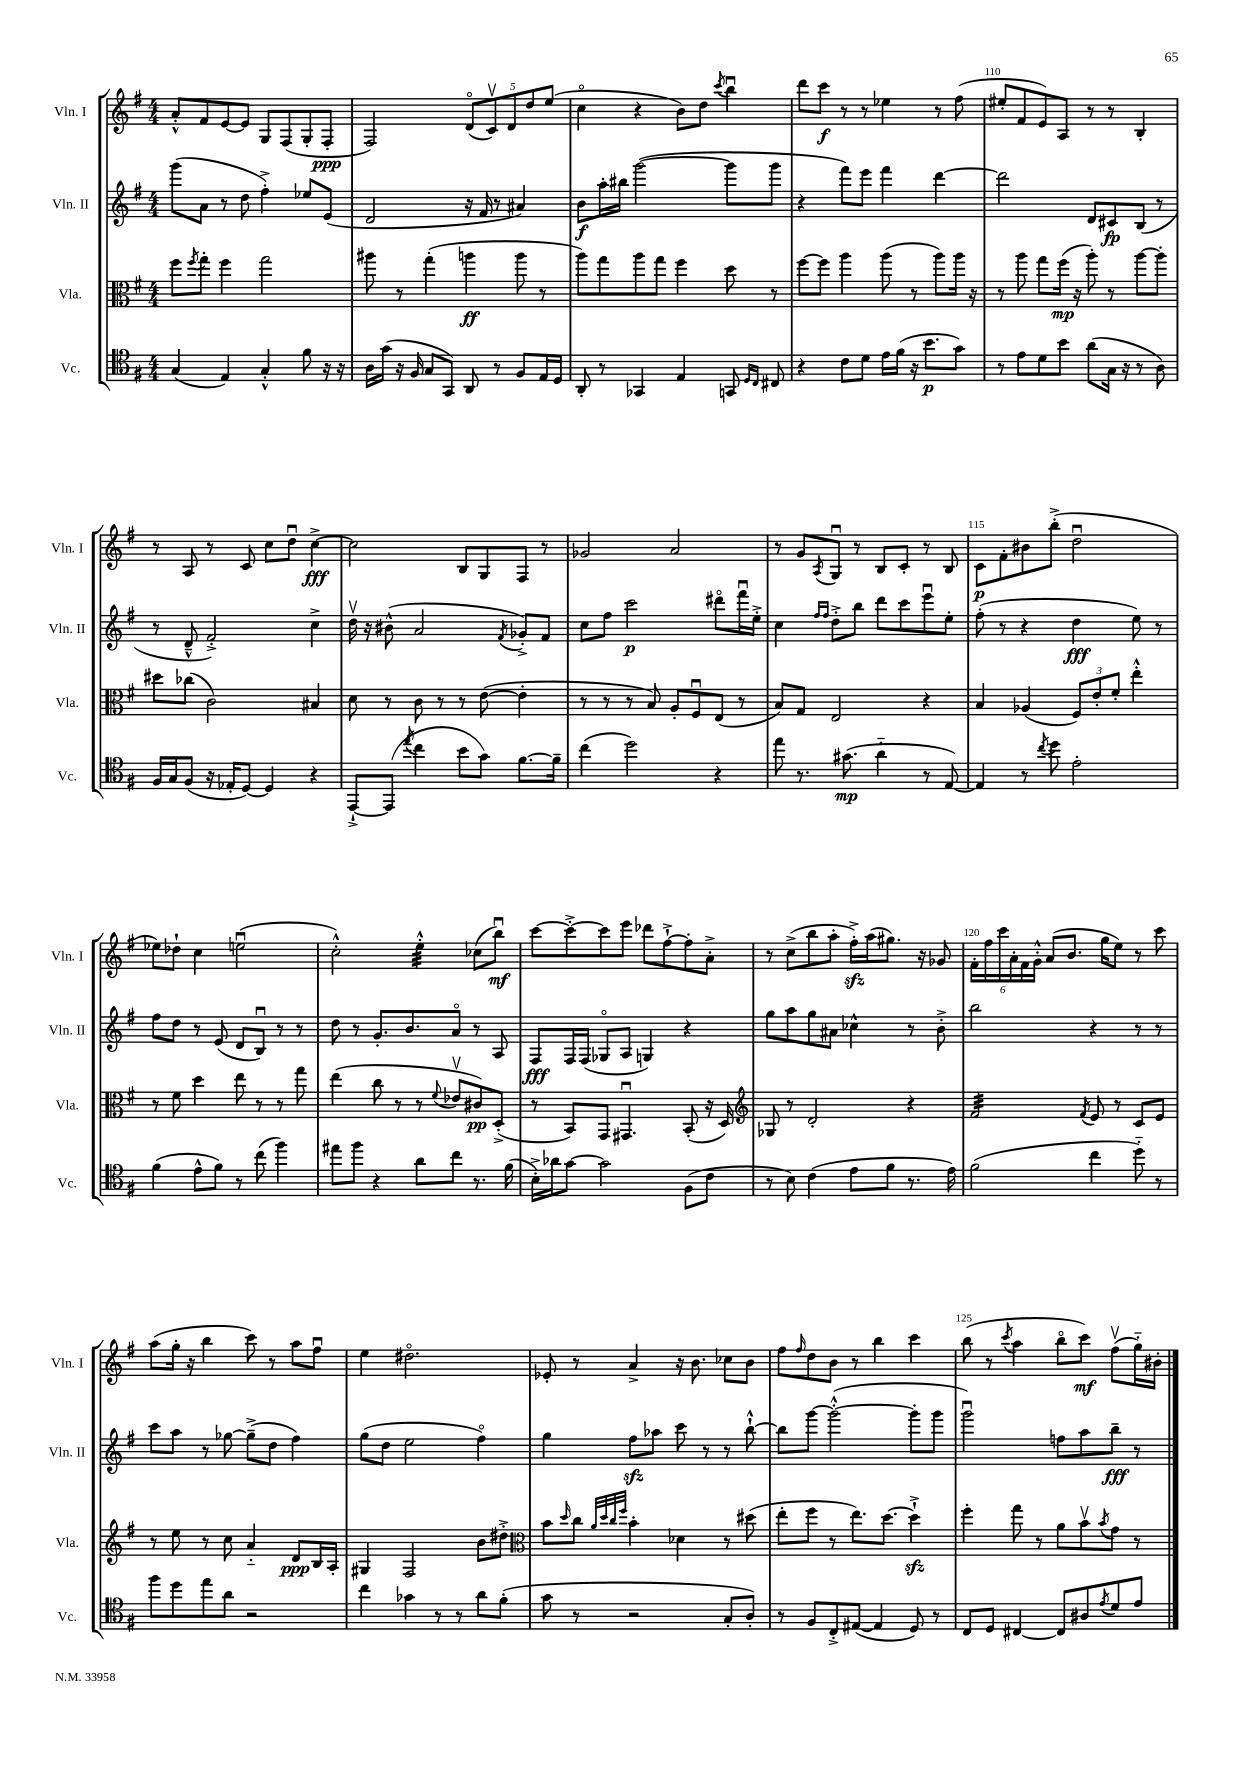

**kern	**kern	**kern	**kern
*staff4	*staff3	*staff2	*staff1
*clefC4	*clefC3	*clefG2	*clefG2
*k[f#]	*k[f#]	*k[f#]	*k[f#]
*M4/4	*M4/4	*M4/4	*M4/4
(4G	8ff#	(8ggg	8a'^^
.	8qff#	.	.
.	8gg'	8a	8f#
4E)	4ff#	8r	[8e
.	.	8dd	8e]
4G'^^	2gg	4ff#'^)	8G
.	.	.	(8F#
8f#	.	8ee-	8G'
16r	.	(8e	8F#'
16r	.	.	.
=	=	=	=
16A	8aa#	2d	2F#)
(16g	.	.	.
16r	8r	.	.
16F#	.	.	.
8G	(4gg'	.	.
8GG)	.	.	.
8AA	4aa	16r	(10do
.	.	16f#	.
.	.	.	10cv)
8r	.	8r	.
.	.	.	10d
8F#	8aa	4a#)	.
.	.	.	10dd
16E	8r	.	.
.	.	.	(10ee
16D	.	.	.
=	=	=	=
8AA'	8aa)	8b	4cco
8r	8gg	16aa'	.
.	.	16bb#	.
4GG-	8aa	([2ggg	4r
.	8gg	.	.
4E	4ff#	.	8b)
.	.	.	8dd
.	.	.	8qccc
8GG	8dd	8ggg]	4bbu
16qqD	.	.	.
16qqC	.	.	.
8C#	8r	8ggg	.
=	=	=	=
4r	[8ff#	4r	8ddd
.	8ff#]	.	8ccc
8c	4aa	8fff#)	8r
8d	.	8eee	8r
16e	(8aa	4fff#	4ee-
(16f#	.	.	.
16r	8r	.	.
8.b	.	.	.
.	8aa)	[4ddd	8r
8g)	16aa	.	(8ff#
.	16r	.	.
=	=	=	=
8r	8r	2ddd]	8ee#'
8e	8aa	.	8f#
8d	8gg	.	8e)
8b	(16ff#	.	8A
.	16r	.	.
(8a	8aa')	8d	8r
16G	8r	8c#	8r
16r	.	.	.
8r	[8aa	(8B	4B'
8A)	8aa']	8r	.
=	=	=	=
16F#	8dd#	8r	8r
16G	.	.	.
(8F#	(8cc-	8d~^^	8A
16r	2c)	2f#'^)	8r
16E-'	.	.	.
[8D)	.	.	8c
4D]	.	.	8cc
.	.	.	8ddu
4r	4B#	4cc^	[4cc^
=	=	=	=
[8EE`^	8d	16ddv	2cc]
.	.	16r	.
(8EE]	8r	(8b#^^	.
8qee	.	.	.
4cc	8c	2a	.
.	8r	.	.
8b	8r	.	8B
8g)	([8e	.	8G
.	.	8qf#	.
[8.f#	4e']	8g-'^)	8F#
.	.	8f#	8r
16f#~]	.	.	.
=	=	=	=
(4cc	8r	8cc	2g-
.	8r	8ff#	.
2dd)	8r	2ccc	.
.	8B)	.	.
.	8A'	.	2a
.	8F#u	.	.
4r	(8E	8ddd#o	.
.	8r	16fff#u	.
.	.	16ee'^	.
=	=	=	=
8ee	8B)	4cc	8r
8.r	8G	.	8g
.	.	16qqff#	.
.	.	16qqff#	8qA
.	2E	8dd'^	8Gu
(8.g#	.	.	.
.	.	8bb	8r
4a'~	.	8ddd	8B
.	.	8ccc	8c'
8r	4r	8eeeu	8r
[8E)	.	8ee'	8B
=	=	=	=
4E]	4B	(8ff#'	8c
.	.	8r	8f#'
8r	(4A-	4r	8b#
8qcc	.	.	.
8dd	.	.	(8bb'^
2e'	12F#)	4dd	2ddu
.	12e'	.	.
.	12f#'	.	.
.	4ee'^^	8ee)	.
.	.	8r	.
=	=	=	=
(4f#	8r	8ff#	8ee-)
.	8f#	8dd	8dd-`
8e^^	4dd	8r	4cc
8f#)	.	(8e	.
8r	8ee	8d	(2eeu
(8cc	8r	8Bu)	.
4ff#)	8r	8r	.
.	8gg	8r	.
=	=	=	=
8ee#	(4ee	8dd	2cc'^^)
8ff#	.	8r	.
4r	8cc	8.g'	.
.	8r	.	.
.	.	8.b	.
8a	8r	.	4ee'^^
.	8qqf#	.	.
8cc	8e-v	8ao	.
8.r	8c#)	8r	(8cc-
.	(8D'^	8A	8bbu)
(16f#	.	.	.
=	=	=	=
16B'^)	8r	8F#	[8ccc
16a-	.	.	.
[8g	8BB)	16F#	8ccc'^_
.	.	(16F#	.
2g]	8GG	8G-o	8ccc]
.	4.GG#u	8A	8eee
.	.	4G)	8ddd-
.	.	.	[8ff#`^
(8F#	(8BB'	4r	8ff#']
8c	16r	.	8a'^
.	16D)	.	.
=	=	=	=
*	*clefG2	*	*
8r	8G-	8gg	8r
8B)	8r	8aa	(8cc^
(4c	2d'	8gg	8bb
.	.	8a#	8aa'
8e	.	4cc-^^	16ff#'^)
.	.	.	(16aa
8f#	.	.	8.gg#)
8.r	4r	8r	.
.	.	.	16r
.	.	8b'^	8g-
16e)	.	.	.
=	=	=	=
(2f#	2f#	2bb	24f#'
.	.	.	24ff#
.	.	.	24ccc
.	.	.	24a'
.	.	.	24f#
.	.	.	24g'^^
.	.	.	(8a
.	.	.	8.b
.	8qf#	.	.
4cc	8e	4r	.
.	.	.	16gg
.	8r	.	8ee)
8dd'~)	8c	8r	8r
8r	8e	8r	8ccc
=	=	=	=
8ff#	8r	8ccc	(8aa
8dd	8ee	8aa	16gg'
.	.	.	16r
8ee	8r	8r	4bb
8a	8cc	[8gg-	.
2r	4a'~	(8gg-~^]	8ccc)
.	.	8dd	8r
.	8d	4ff#)	8aa
.	16B	.	8ff#u
.	16A'	.	.
=	=	=	=
4cc	4G#	(8gg	4ee
.	.	8dd	.
4g-	2F#	2ee	2.dd#o
8r	.	.	.
8r	.	.	.
8a	8b	4ff#o)	.
(8f#'	8dd#'^	.	.
=	=	=	=
*	*clefC3	*	*
8g	8b	4gg	8e-'
.	16qqdd	.	.
8r	8cc	.	8r
.	32qqa	.	.
.	32qqdd	.	.
.	32qqcc	.	.
.	32qqff#	.	.
2r	4b'	8ff#	4a^
.	.	8aa-	.
.	4d-	8ccc	16r
.	.	.	8.b
.	.	8r	.
8G'	8r	8r	8cc-
8A')	(8dd#	[8bb`^^	8b
=	=	=	=
8r	8ee'	8bb]	8ff#
.	.	.	16qqff#
8F#	8ff#	[8ggg	8dd
8C'^	8r	(2ggg'^^_	8b
([8E#	8.ee)	.	8r
4E#]	.	.	4bb
.	[8.dd	.	.
8D)	4dd`^]	8ggg']	4ccc
8r	.	8ggg	.
=	=	=	=
8C	4ff#'	2gggu)	(8bb
8D	.	.	8r
.	.	.	8qccc
[4C#	8gg	.	4aa
.	8r	.	.
8C#]	8a	8ff	8bbo
8A#	8bv	8aa	8ccc)
8qe	8qb	.	.
8d	8g	8bb~	(8ff#v
8e	8r	8r	16gg'~)
.	.	.	16b#'
==	==	==	==
*-	*-	*-	*-
